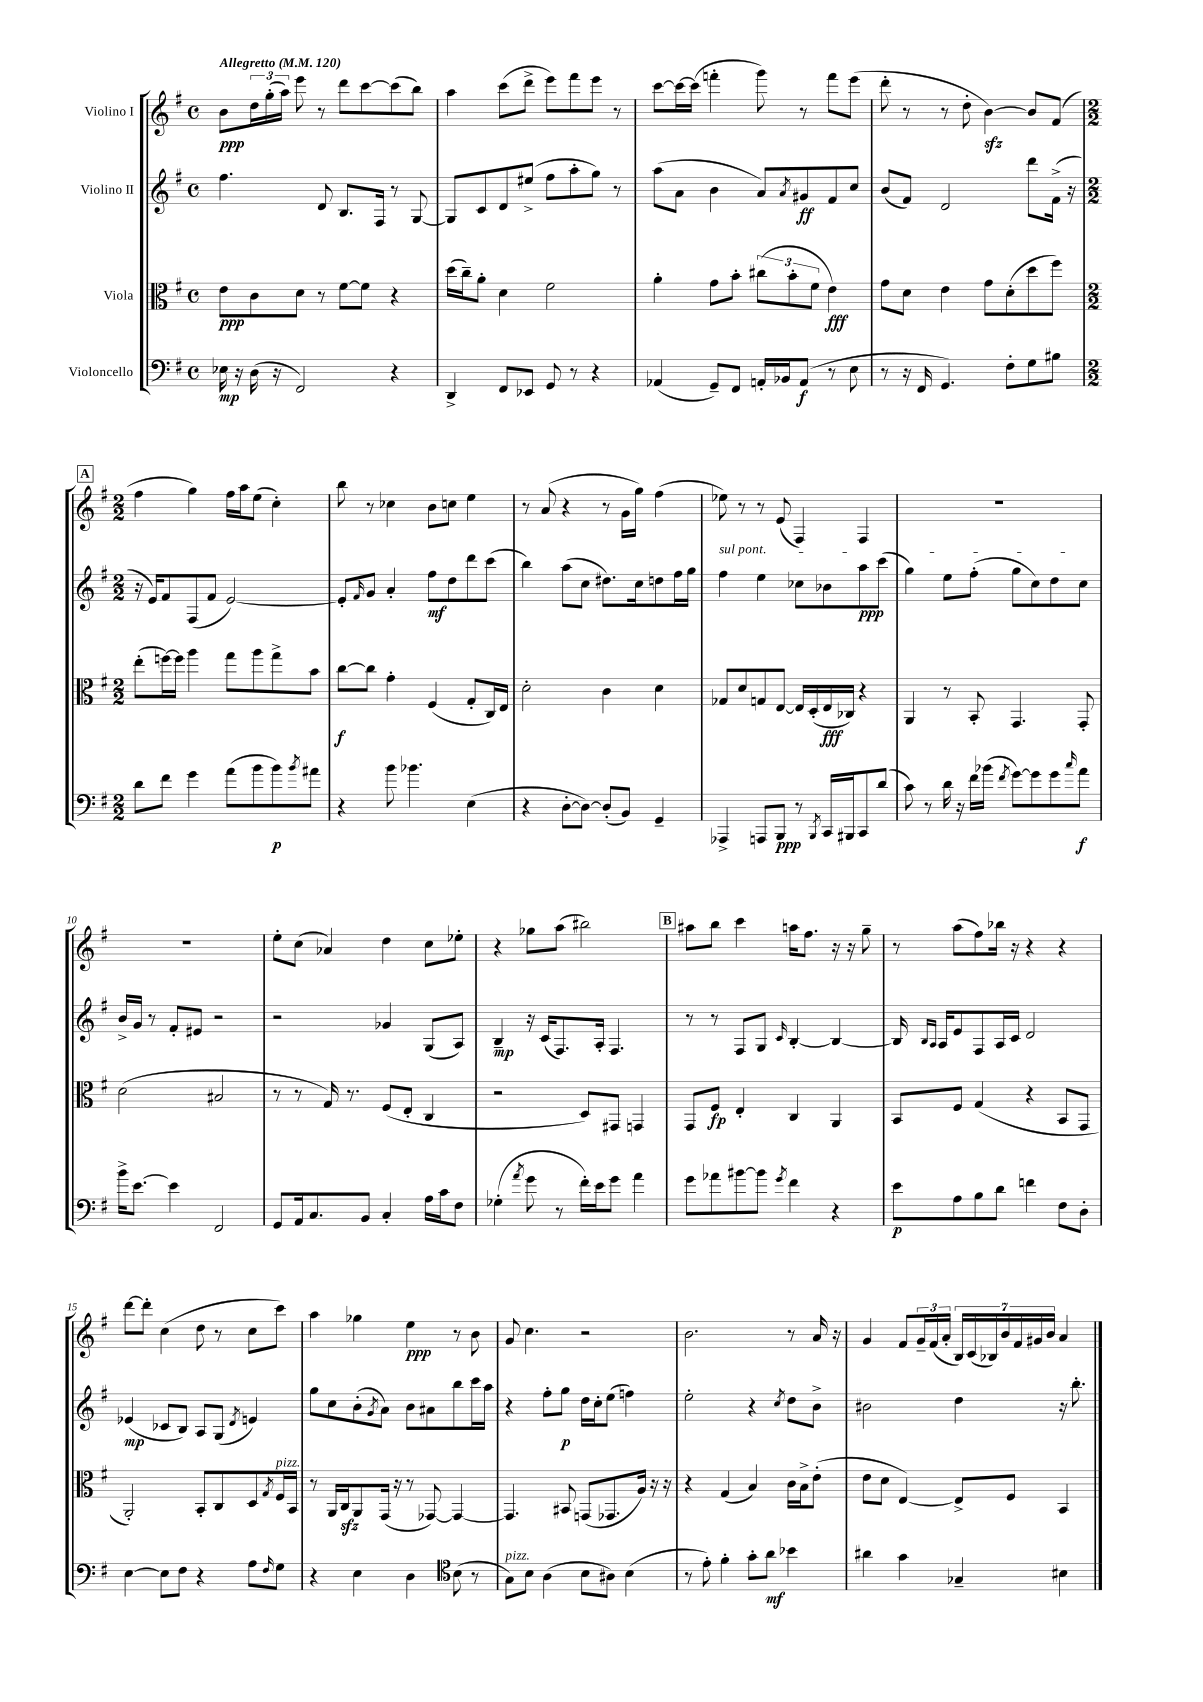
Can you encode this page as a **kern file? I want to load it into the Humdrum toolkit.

**kern	**dynam	**kern	**dynam	**kern	**dynam	**kern	**dynam
*part4	*part4	*part3	*part3	*part2	*part2	*part1	*part1
*staff4	*staff4	*staff3	*staff3	*staff2	*staff2	*staff1	*staff1
*I"Violoncello	*	*I"Viola	*	*I"Violino II	*	*I"Violino I	*
*clefF4	*	*clefC3	*	*clefG2	*	*clefG2	*
*k[f#]	*	*k[f#]	*	*k[f#]	*	*k[f#]	*
*M4/4	*	*M4/4	*	*M4/4	*	*M4/4	*
*met(c)	*	*met(c)	*	*met(c)	*	*met(c)	*
*MM120	*	*MM120	*	*MM120	*	*MM120	*
=1	=1	=1	=1	=1	=1	=1	=1
!	!	!	!	!	!	!LO:TX:a:B:t=Allegretto	!
16E-X\	mp	8e\L	ppp	4.ff#\	.	8b\L	ppp
16r	.	.	.	.	.	.	.
(16D\	.	8c\	.	.	.	24dd\L	.
.	.	.	.	.	.	(24gg'\	.
16r	.	.	.	.	.	.	.
.	.	.	.	.	.	24aa\JJ)	.
2FF#/)	.	8d\J	.	.	.	8eee\	.
.	.	8r	.	8d/	.	8r	.
.	.	[8f#\L	.	8.B/L	.	8ddd\L	.
.	.	8f#\J]	.	.	.	[8ccc\	.
.	.	.	.	16F#/Jk	.	.	.
4r	.	4r	.	8r	.	(8ccc\]	.
.	.	.	.	[8G/	.	8bb\J)	.
=2	=2	=2	=2	=2	=2	=2	=2
4DD^/	.	(16dd\LL	.	8G/L]	.	4aa\	.
.	.	16cc~\J)	.	.	.	.	.
.	.	8a'\J	.	8c/	.	.	.
8FF#/L	.	4d\	.	8d/	.	(8ccc\L	.
8EE-X/J	.	.	.	(8ee#X^/J	.	8ddd^\J	.
8GG/	.	2f#\	.	8ff#\L	.	8eee\L)	.
8r	.	.	.	8aa'\	.	8fff#\	.
4r	.	.	.	8gg\J)	.	8eee\J	.
.	.	.	.	8r	.	8r	.
=3	=3	=3	=3	=3	=3	=3	=3
(4AA-X/	.	4a'\	.	(8aa\L	.	[8ccc\L	.
.	.	.	.	8a\J	.	16ccc\L_	.
.	.	.	.	.	.	(16ccc\JJ]	.
8GG~/L)	.	8g\L	.	4b\	.	4fffn'\	.
8FF#/J	.	8b'\J	.	.	.	.	.
16AAn'/LL	.	(12cc#X\L	.	8a/L)	.	8ggg\)	.
16BB-X/J	.	.	.	.	.	.	.
.	.	12b'\	.	.	.	.	.
.	.	.	.	8qa/	.	.	.
(8AA/J	f	.	.	8g#X/	ff	8r	.
.	.	12f#\J	.	.	.	.	.
8r	.	4e\)	fff	8f#/	.	8fff\L	.
8E\	.	.	.	8cc/J	.	(8eee\J	.
=4	=4	=4	=4	=4	=4	=4	=4
8r	.	8g\L	.	(8b/L	.	8ddd'\	.
16r	.	8d\J	.	8f#/J)	.	8r	.
16FF#/	.	.	.	.	.	.	.
4.GG/)	.	4e\	.	2d/	.	8r	.
.	.	.	.	.	.	8dd'\	.
.	.	8g\L	.	.	.	[4bzz\)	.
8F#'\L	.	(8d'\	.	.	.	.	.
8G\	.	8dd\	.	8ddd\L	.	8b/L]	.
8B#X\J	.	8ff#\J)	.	(16f#^\Jk	.	(8f#/J	.
.	.	.	.	16r	.	.	.
!!LO:LB:g=z
!!LO:REH:place=s1:t=A
=5	=5	=5	=5	=5	=5	=5	=5
*M2/2	*	*M2/2	*	*M2/2	*	*M2/2	*
8d\L	.	(8ee'\L	.	16r	.	4ff#\	.
.	.	.	.	16e/KL)	.	.	.
8f#\J	.	[16ffn\L)	.	8f#/	.	.	.
.	.	16ff\JJ]	.	.	.	.	.
4g\	.	4aa\	.	(8F#/	.	4gg\)	.
.	.	.	.	8f#/J	.	.	.
(8a\L	.	8gg\L	.	[2e/)	.	16ff#\LL	.
.	.	.	.	.	.	16aa\J	.
8b\	.	8aa\	.	.	.	(8ee\J	.
8b\)	p	8gg^\	.	.	.	4cc'\)	.
8qb/	.	.	.	.	.	.	.
8a#X\J	.	8b\J	.	.	.	.	.
=6	=6	=6	=6	=6	=6	=6	=6
4r	.	[8cc\L	f	8e'/L]	.	8bb\	.
.	.	.	.	16qqf#/	.	.	.
.	.	8cc\J]	.	8g/J	.	8r	.
8b\	.	4g'\	.	4a'/	.	4cc-X\	.
4.b-X\	.	.	.	.	.	.	.
.	.	(4F#/	.	8ff#\L	mf	8b\L	.
.	.	.	.	8dd\	.	8ccn\J	.
(4E\	.	8G'/L	.	8ddd\	.	4ee\	.
.	.	16C/L)	.	(8ccc\J	.	.	.
.	.	16E/JJ	.	.	.	.	.
=7	=7	=7	=7	=7	=7	=7	=7
4r	.	2d'\	.	4bb\)	.	8r	.
.	.	.	.	.	.	(8a/	.
[8D'\L	.	.	.	(8aa\L	.	4r	.
8D\J_)	.	.	.	8cc\J	.	.	.
(8D'/L]	.	4c\	.	8.dd#X\L)	.	8r	.
8BB/J)	.	.	.	.	.	16g\LL	.
.	.	.	.	16cc\k	.	16gg\JJ)	.
4GG~/	.	4d\	.	8ddn\	.	(4ff#\	.
.	.	.	.	16ff#\L	.	.	.
.	.	.	.	16gg\JJ	.	.	.
=8	=8	=8	=8	=8	=8	=8	=8
!	!	!	!	!LO:TX:a:i:t=sul pont.	!	!	!
4AAA-X^/	.	8G-X/L	.	4ff#\	.	8ee-X\)	.
.	.	8d/	.	.	.	8r	.
8AAAn/L	.	8Gn/	.	4ee\	.	8r	.
8BBB/J	ppp	[8E/J	.	.	.	(8e/	.
8r	.	16E/LL]	.	8cc-X\L	.	4F#/)	.
.	.	(16D'/	.	.	.	.	.
8qBBB/	.	.	.	.	.	.	.
16CC/LL	.	16E/	fff	8b-X\	.	.	.
16BBB#X/J	.	16C-X/JJ)	.	.	.	.	.
8CC/	.	4r	.	8aa\	ppp	4F#/	.
(8d/J	.	.	.	(8ccc\J	.	.	.
=9	=9	=9	=9	=9	=9	=9	=9
8c\)	.	4AA/	.	4gg\)	.	1r	.
8r	.	.	.	.	.	.	.
16d\	.	8r	.	8ee\L	.	.	.
16r	.	.	.	.	.	.	.
16f#\LL	.	8BB'/	.	(8ff#'\J	.	.	.
(16b-X\JJ	.	.	.	.	.	.	.
8qf#/	.	.	.	.	.	.	.
[8g\L)	.	4.GG/	.	8gg\L	.	.	.
8g\]	.	.	.	8cc\)	.	.	.
8g\	.	.	.	8dd\	.	.	.
16qqcc/	.	.	.	.	.	.	.
8a\J	f	8GG'/	.	8cc\J	.	.	.
!!LO:LB:g=z
=10	=10	=10	=10	=10	=10	=10	=10
16b^\KL	.	(2d\	.	16b^/LL	.	1r	.
[8.e\J	.	.	.	16g/JJ	.	.	.
.	.	.	.	8r	.	.	.
4e\]	.	.	.	8f#'/L	.	.	.
.	.	.	.	8e#X/J	.	.	.
2FF#/	.	2B#X/	.	2r	.	.	.
=11	=11	=11	=11	=11	=11	=11	=11
8GG/L	.	8r	.	2r	.	8ee'\L	.
16AA/k	.	8r	.	.	.	(8cc\J	.
8.C/	.	.	.	.	.	.	.
.	.	16G/)	.	.	.	4a-X/)	.
.	.	8.r	.	.	.	.	.
8BB/J	.	.	.	.	.	.	.
4C'/	.	(8F#/L	.	4g-X/	.	4dd\	.
.	.	8E'/J	.	.	.	.	.
16A\LL	.	4C/	.	(8G/L	.	8cc\L	.
16c\J	.	.	.	.	.	.	.
8F#\J	.	.	.	8A/J)	.	8ee-X'\J	.
=12	=12	=12	=12	=12	=12	=12	=12
(4G-X'\	.	2r	.	4B~/	mp	4r	.
8qa/	.	.	.	.	.	.	.
8g\	.	.	.	16r	.	8gg-X\L	.
.	.	.	.	(16c/KL	.	.	.
8r	.	.	.	8.F#/)	.	(8aa\J	.
16f#'\LL)	.	8D/L)	.	.	.	2bb#X\)	.
16e\J	.	.	.	16A'/Jk	.	.	.
8g\J	.	8GG#X/J	.	4.F#/	.	.	.
4a\	.	4GGn/	.	.	.	.	.
!!LO:REH:place=s1:t=B
=13	=13	=13	=13	=13	=13	=13	=13
8g\L	.	8GG/L	.	8r	.	8aa#X\L	.
8a-X\	.	8F#/J	fp	8r	.	8bb\J	.
[8b#X\	.	4E'/	.	8F#/L	.	4ccc\	.
8b#\J]	.	.	.	8G/J	.	.	.
8qg/	.	.	.	16qqc/	.	.	.
4f#\	.	4C/	.	[4B'/	.	16aan\KL	.
.	.	.	.	.	.	8.ff#\J	.
4r	.	4AA/	.	4B/_	.	16r	.
.	.	.	.	.	.	16r	.
.	.	.	.	.	.	8gg~\	.
=14	=14	=14	=14	=14	=14	=14	=14
8e\L	p	8BB/L	.	16B/]	.	8r	.
.	.	.	.	16qqB/LL	.	.	.
.	.	.	.	16qqA/JJ	.	.	.
.	.	.	.	16A/KL	.	.	.
8A\	.	8F#/J	.	8e/	.	(8aa\L	.
8B\	.	(4G/	.	8F#/	.	8ff#\)	.
8d\J	.	.	.	16A/L	.	16bb-X\Jk	.
.	.	.	.	16c/JJ	.	16r	.
4fn\	.	4r	.	2d/	.	4r	.
8F#\L	.	8BB/L	.	.	.	4r	.
8D'\J	.	8GG/J	.	.	.	.	.
!!LO:LB:g=z
=15	=15	=15	=15	=15	=15	=15	=15
[4E\	.	2AA'/)	.	(4e-X/	mp	[8ddd\L	.
.	.	.	.	.	.	8ddd'\J]	.
8E\L]	.	.	.	8c-X/L	.	(4cc\	.
8F#\J	.	.	.	8B/J)	.	.	.
4r	.	8BB'/L	.	8A/L	.	8dd\	.
.	.	8C/	.	(8G/J	.	8r	.
.	.	.	.	8qd/	.	.	.
8A\L	.	8D/	.	4en/)	.	8cc\L	.
16qqF#/	.	8qG/	.	.	.	.	.
!	!	!LO:TX:a:i:t=pizz.	!	!	!	!	!
8G\J	.	16F#/L	.	.	.	8ccc\J)	.
.	.	16BB/JJ	.	.	.	.	.
=16	=16	=16	=16	=16	=16	=16	=16
4r	.	8r	.	8gg\L	.	4aa\	.
.	.	16AA/LL	.	8cc\	.	.	.
.	.	16Czz/J	.	.	.	.	.
4E\	.	8AA/	.	(8b'\	.	4gg-X\	.
.	.	.	.	8qg/	.	.	.
.	.	(16GG/Jk	.	8a\J)	.	.	.
.	.	16r	.	.	.	.	.
4D\	.	8r	.	8b\L	.	4ee\	ppp
.	.	[8GG-X/)	.	8a#X\	.	.	.
*clefC4	*	*	*	*	*	*	*
(8B\	.	4GG-/_	.	8bb\	.	8r	.
8r	.	.	.	16ccc\L	.	8b\	.
.	.	.	.	16aa\JJ	.	.	.
=17	=17	=17	=17	=17	=17	=17	=17
!LO:TX:a:i:t=pizz.	!	!	!	!	!	!	!
8G\L)	.	4.GG-/]	.	4r	.	8g/	.
8B\J	.	.	.	.	.	4.cc\	.
(4A\	.	.	.	8ff#'\L	.	.	.
.	.	8BB#X/	.	8gg\J	p	.	.
8B\L	.	(8GGn/L	.	16dd\LL	.	2r	.
.	.	.	.	16cc'\J	.	.	.
8A#X\J)	.	8.GG-X/	.	(8ee\J	.	.	.
(4B\	.	.	.	4ffn\)	.	.	.
.	.	16A/Jk)	.	.	.	.	.
.	.	16r	.	.	.	.	.
.	.	16r	.	.	.	.	.
=18	=18	=18	=18	=18	=18	=18	=18
8r	.	4r	.	2ee'\	.	2.b\	.
8e'\)	.	.	.	.	.	.	.
4f#'\	.	(4G/	.	.	.	.	.
8g'\L	.	4B/)	.	4r	.	.	.
8a\J	mf	.	.	.	.	.	.
.	.	.	.	8qcc/	.	.	.
4b-X\	.	16c\LL	.	8dd\L	.	8r	.
.	.	16B^\J	.	.	.	.	.
.	.	(8e'\J	.	8b^\J	.	16a/	.
.	.	.	.	.	.	16r	.
=19	=19	=19	=19	=19	=19	=19	=19
4a#X\	.	8e\L	.	2b#X\	.	4g/	.
.	.	8d\J	.	.	.	.	.
4g\	.	[4E/)	.	.	.	8f#/L	.
.	.	.	.	.	.	24g~/L	.
.	.	.	.	.	.	(24f#/	.
.	.	.	.	.	.	24a'/JJ	.
4G-X~/	.	8E^/L]	.	4dd\	.	28B/LL)	.
.	.	.	.	.	.	(28c/	.
.	.	.	.	.	.	28B-X/)	.
.	.	.	.	.	.	28b/	.
.	.	8F#/J	.	.	.	.	.
.	.	.	.	.	.	28f#/	.
.	.	.	.	.	.	28g#X/	.
.	.	.	.	.	.	28b/JJ	.
4B#X\	.	4BB/	.	16r	.	4a/	.
.	.	.	.	8.bb'\	.	.	.
==	==	==	==	==	==	==	==
*-	*-	*-	*-	*-	*-	*-	*-
